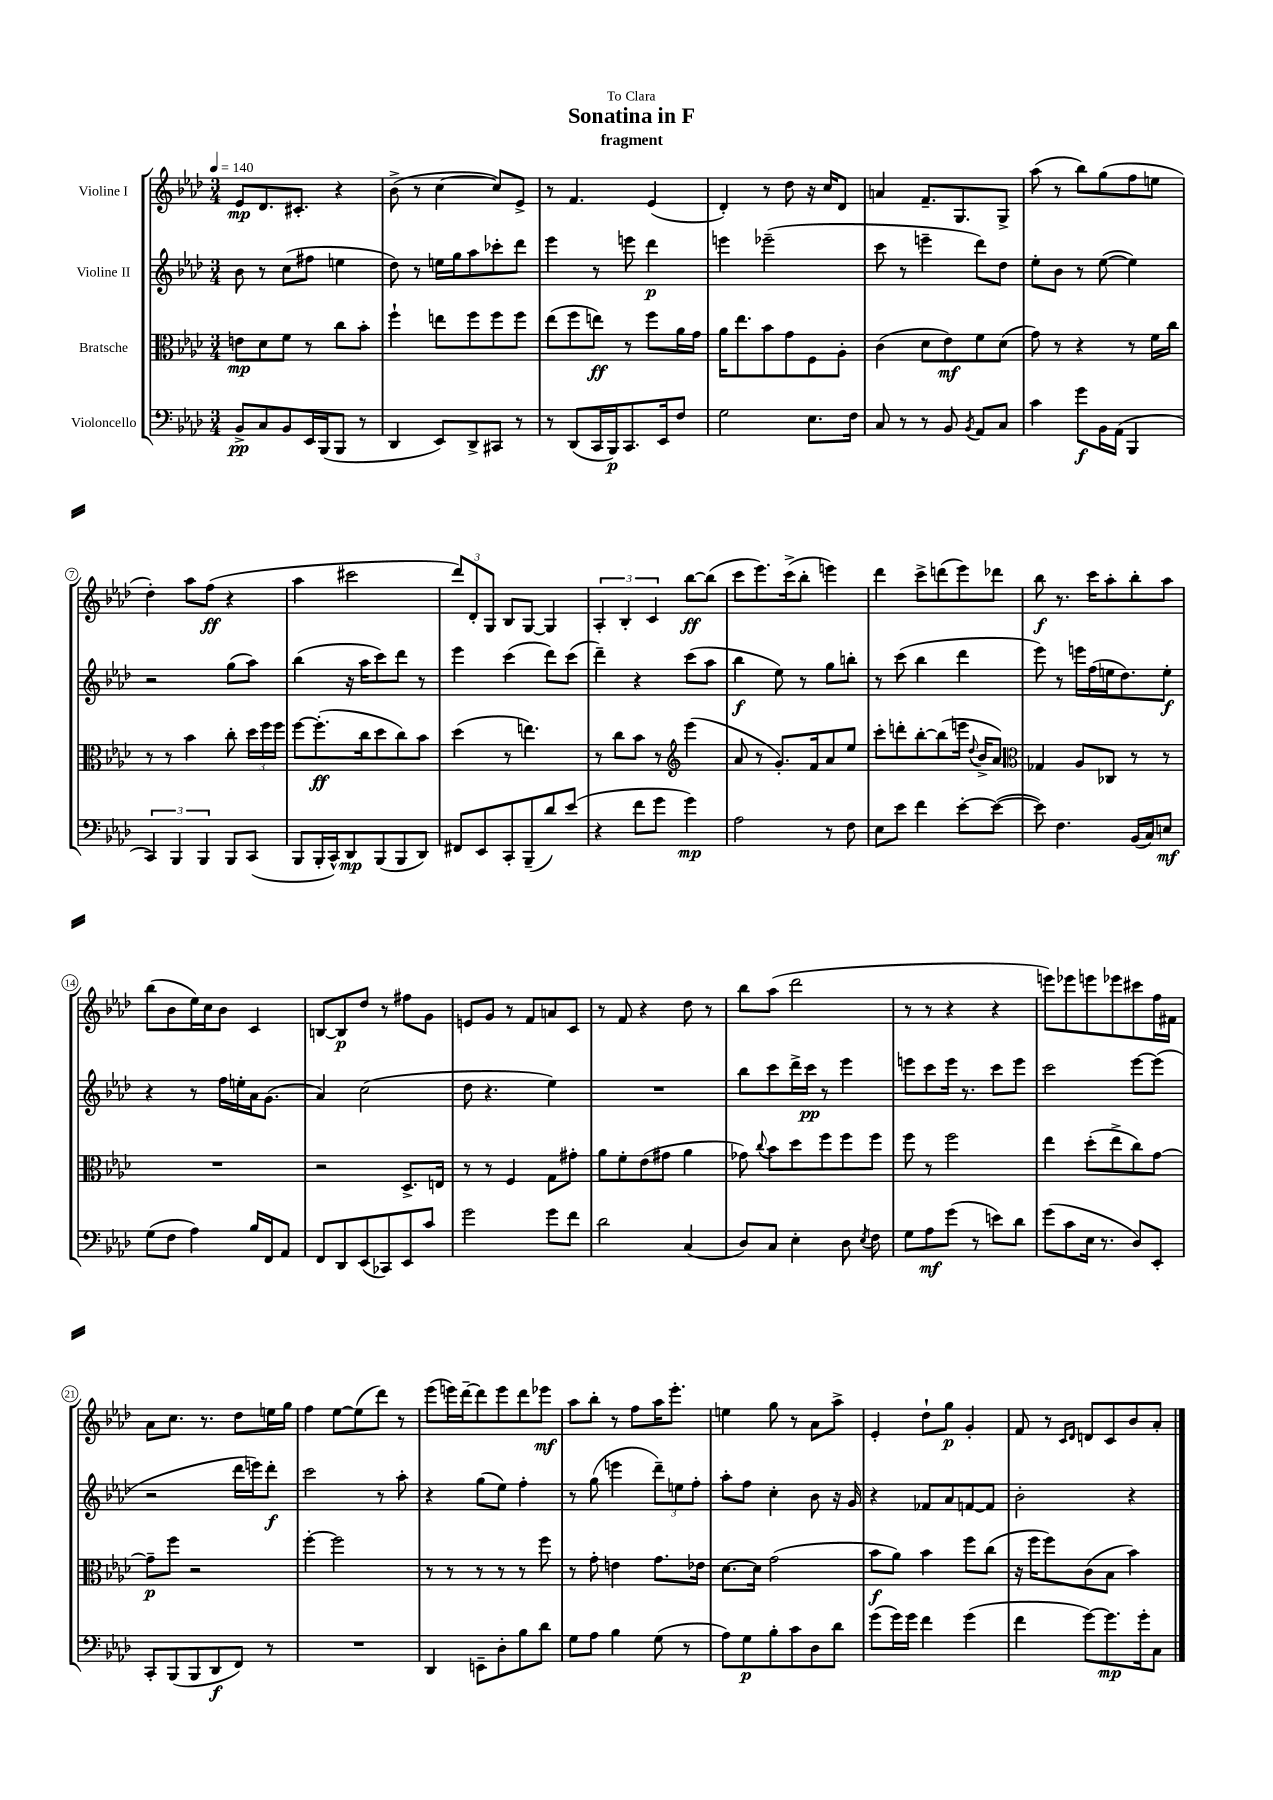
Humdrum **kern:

**kern	**kern	**kern	**kern
*staff4	*staff3	*staff2	*staff1
*clefF4	*clefC3	*clefG2	*clefG2
*k[b-e-a-d-]	*k[b-e-a-d-]	*k[b-e-a-d-]	*k[b-e-a-d-]
*M3/4	*M3/4	*M3/4	*M3/4
*MM140	*MM140	*MM140	*MM140
8BB-^	8e	8b-	8e-
8C	8d-	8r	8.d-
8BB-	8f	(8cc	.
.	.	.	8.c#'
16EE-	8r	8ff#	.
(16BBB-	.	.	.
8BBB-	8cc	4ee	4r
8r	8b-'	.	.
=	=	=	=
4DD-	4ff`	8dd-)	(8b-^
.	.	8r	8r
8EE-)	8ee	16ee	[4cc
.	.	16gg	.
8DD-^	8ff	8aa-	.
8CC#	8ff	8ccc-'	8cc])
8r	8ff	8ddd-	8e-^
=	=	=	=
8r	(8ee-	4eee-	8r
(8DD-	8ff	.	4.f
16CC	8ee)	8r	.
16BBB-)	.	.	.
8.CC	8r	8eee	.
.	8ff	4ddd-	(4e-
16EE-	.	.	.
8F	16a-	.	.
.	16g	.	.
=	=	=	=
2G	16a-	4eee	4d-')
.	8.ee-	.	.
.	8b-	(2eee-~	8r
.	8g	.	8dd-
8.E-	8F	.	16r
.	.	.	16cc
.	8A-'	.	8d-
16F	.	.	.
=	=	=	=
8C	(4c	8ccc	4a
8r	.	8r	.
8r	8d-	4eee~	8.f~
8BB-	8e-)	.	.
.	.	.	8.G
8qBB-	.	.	.
8AA-	8f	8ddd-)	.
8C	(8d-	8dd-	8G^
=	=	=	=
4c	8g)	8ee-'	(8aa-
.	8r	8b-	8r
8g	4r	8r	8bb-)
16BB-	.	([8ee-	(8gg
(16AA-	.	.	.
4BBB-	8r	4ee-])	8ff
.	16f	.	8ee
.	16cc	.	.
=	=	=	=
6CC)	8r	2r	4dd-')
.	8r	.	.
6BBB-	.	.	.
.	4b-	.	8aa-
6BBB-	.	.	.
.	.	.	(8ff
8BBB-	8cc'	(8gg	4r
(8CC	24dd-	8aa-)	.
.	24ff	.	.
.	24ff	.	.
=	=	=	=
8BBB-	[8ff	(4bb-	4aa-
16BBB-'	(8.ff']	.	.
16CC^^)	.	.	.
8DD-	.	16r	2ccc#
.	16cc	16aa-	.
(8BBB-	8dd-	8ccc)	.
8BBB-	8cc)	8ddd-	.
8DD-)	8b-	8r	.
=	=	=	=
8FF#	(4dd-	4eee-	12ddd-)
.	.	.	12d-'
8EE-	.	.	.
.	.	.	12G
8CC'	8r	(4ccc	8B-
(8BBB-~	4.ee)	.	[8G
8d-)	.	8ddd-)	4G]
(8e-	.	(8ccc	.
=	=	=	=
4r	8r	4ddd-~)	6A-'
.	8cc	.	.
.	.	.	6B-'
8f	8b-	4r	.
.	.	.	6c
8g	8r	.	.
*	*clefG2	*	*
4g)	(4eee-	(8ccc	[8bb-
.	.	8aa-	(8bb-]
=	=	=	=
2A-	8a-	4bb-	8ccc
.	8r	.	8.eee-)
.	8.g')	8ee-)	.
.	.	.	(16ccc^
.	.	8r	8bb-'
.	16f	.	.
8r	8a-	8gg	4eee)
8F	8ee-	8bb'	.
=	=	=	=
8E-	8ccc'	8r	4ddd-
8e-	8ddd'	(8ccc	.
4f	[8bb-'	4bb-	8ccc^
.	(8bb-]	.	(8ddd
[8e-'	16eee	4ddd-	8eee-)
.	8qqdd-	.	.
.	16b-^	.	.
(8e-_	8a-)	.	8ddd-
=	=	=	=
*	*clefC3	*	*
8e-])	4G-	8eee-)	8bb-
4.F	.	8r	8.r
.	8A-	16eee	.
.	.	(16ff	16ccc
.	8C-	16ee	8aa-'
.	.	8.dd-)	.
(16BB-	8r	.	8bb-'
16C)	.	.	.
8E	8r	8ee'	8aa-
=	=	=	=
(8G	2.r	4r	(8bb-
8F	.	.	8b-
4A-)	.	8r	16ee-)
.	.	.	16cc
.	.	16ff	8b-
.	.	16ee'	.
16B-	.	16a-	4c
16FF	.	(8.g	.
8AA-	.	.	.
=	=	=	=
8FF	2r	4a-)	[8B
8DD-	.	.	8B]
(8EE-	.	(2cc	8dd-
8CC-)	.	.	8r
8EE-	8.D-^	.	8ff#
8c	.	.	8g
.	16E	.	.
=	=	=	=
2g	8r	8dd-	8e
.	8r	4.r	8g
.	4F	.	8r
.	.	.	8f
8g	8G	4ee-)	8a
8f	8g#'	.	8c
=	=	=	=
2d-	8a-	2.r	8r
.	8f'	.	8f
.	(8e-	.	4r
.	8g#	.	.
(4C	4a-	.	8dd-
.	.	.	8r
=	=	=	=
8D-)	8g-)	8bb-	8bb-
.	8qqcc	.	.
8C	8b-	8ccc	(8aa-
4E-'	8dd-	16ddd-^	2ddd-
.	.	16ccc	.
.	8ff	8r	.
8D-	8ff	4eee-	.
8qE-	.	.	.
8F	8ff	.	.
=	=	=	=
8G	8ff	8eee	8r
8A-	8r	8ccc	8r
(8g	2ff	16eee	4r
.	.	8.r	.
8r	.	.	.
8e)	.	8ccc	4r
8d-	.	8eee	.
=	=	=	=
(8g	4ee-	2ccc	8eee)
8c	.	.	8eee-
16E-	(8dd-'	.	8eee
8.r	.	.	.
.	8ee-^	.	8eee-
8D-)	8cc)	[8eee-	8ccc#
8EE-'	[8g	(8eee-]	16ff
.	.	.	16f#
=	=	=	=
8CC'	8g~]	2r	8a-
(8BBB-	8ff	.	8.cc
8BBB-	2r	.	.
.	.	.	8.r
8DD-	.	.	.
8FF)	.	16ddd-	8dd-
.	.	16eee)	.
8r	.	8ddd-'	16ee
.	.	.	16gg
=	=	=	=
2.r	[4ff'	2ccc	4ff
.	2ff]	.	[8ee-
.	.	.	(8ee-]
.	.	8r	8ddd-)
.	.	8aa-'	8r
=	=	=	=
4DD-	8r	4r	(8eee-
.	8r	.	16eee)
.	.	.	[16ddd-~
8EE~	8r	(8gg	8ddd-]
8D-'	8r	8ee-)	8eee
8B-	8r	4ff'	8ddd-
8d-	8ff	.	8eee-
=	=	=	=
8G	8r	8r	8aa-
8A-	8g'	(8gg	8bb-'
4B-	4e	4eee	8r
.	.	.	8ff
(8G	8.g	12ddd-~)	16aa-
.	.	.	8.eee-'
.	.	12ee	.
8r	.	.	.
.	.	12ff'	.
.	16e-	.	.
=	=	=	=
8A-)	[8.d-	8aa-'	4ee
8G	.	8ff	.
.	16d-]	.	.
8B-'	(2g	4cc'	8gg
8c	.	.	8r
8D-	.	8b-	8a-
8d-	.	16r	8aa-^
.	.	16g	.
=	=	=	=
(8g	8b-	4r	4e-'
16g)	8a-)	.	.
16g	.	.	.
4f	4b-	8f-	8dd-`
.	.	8a-	8gg
(4g	8ff	[8f	4g'
.	(8cc	8f]	.
=	=	=	=
4f	16r	2b-'	8f
.	16ff	.	.
.	8ff)	.	8r
.	.	.	16qqc
.	.	.	16qqd-
[8g)	(8c	.	8d
8.g]	8B-	.	8c
.	4b-)	4r	8b-
16g'	.	.	.
8C	.	.	8a-'
==	==	==	==
*-	*-	*-	*-
